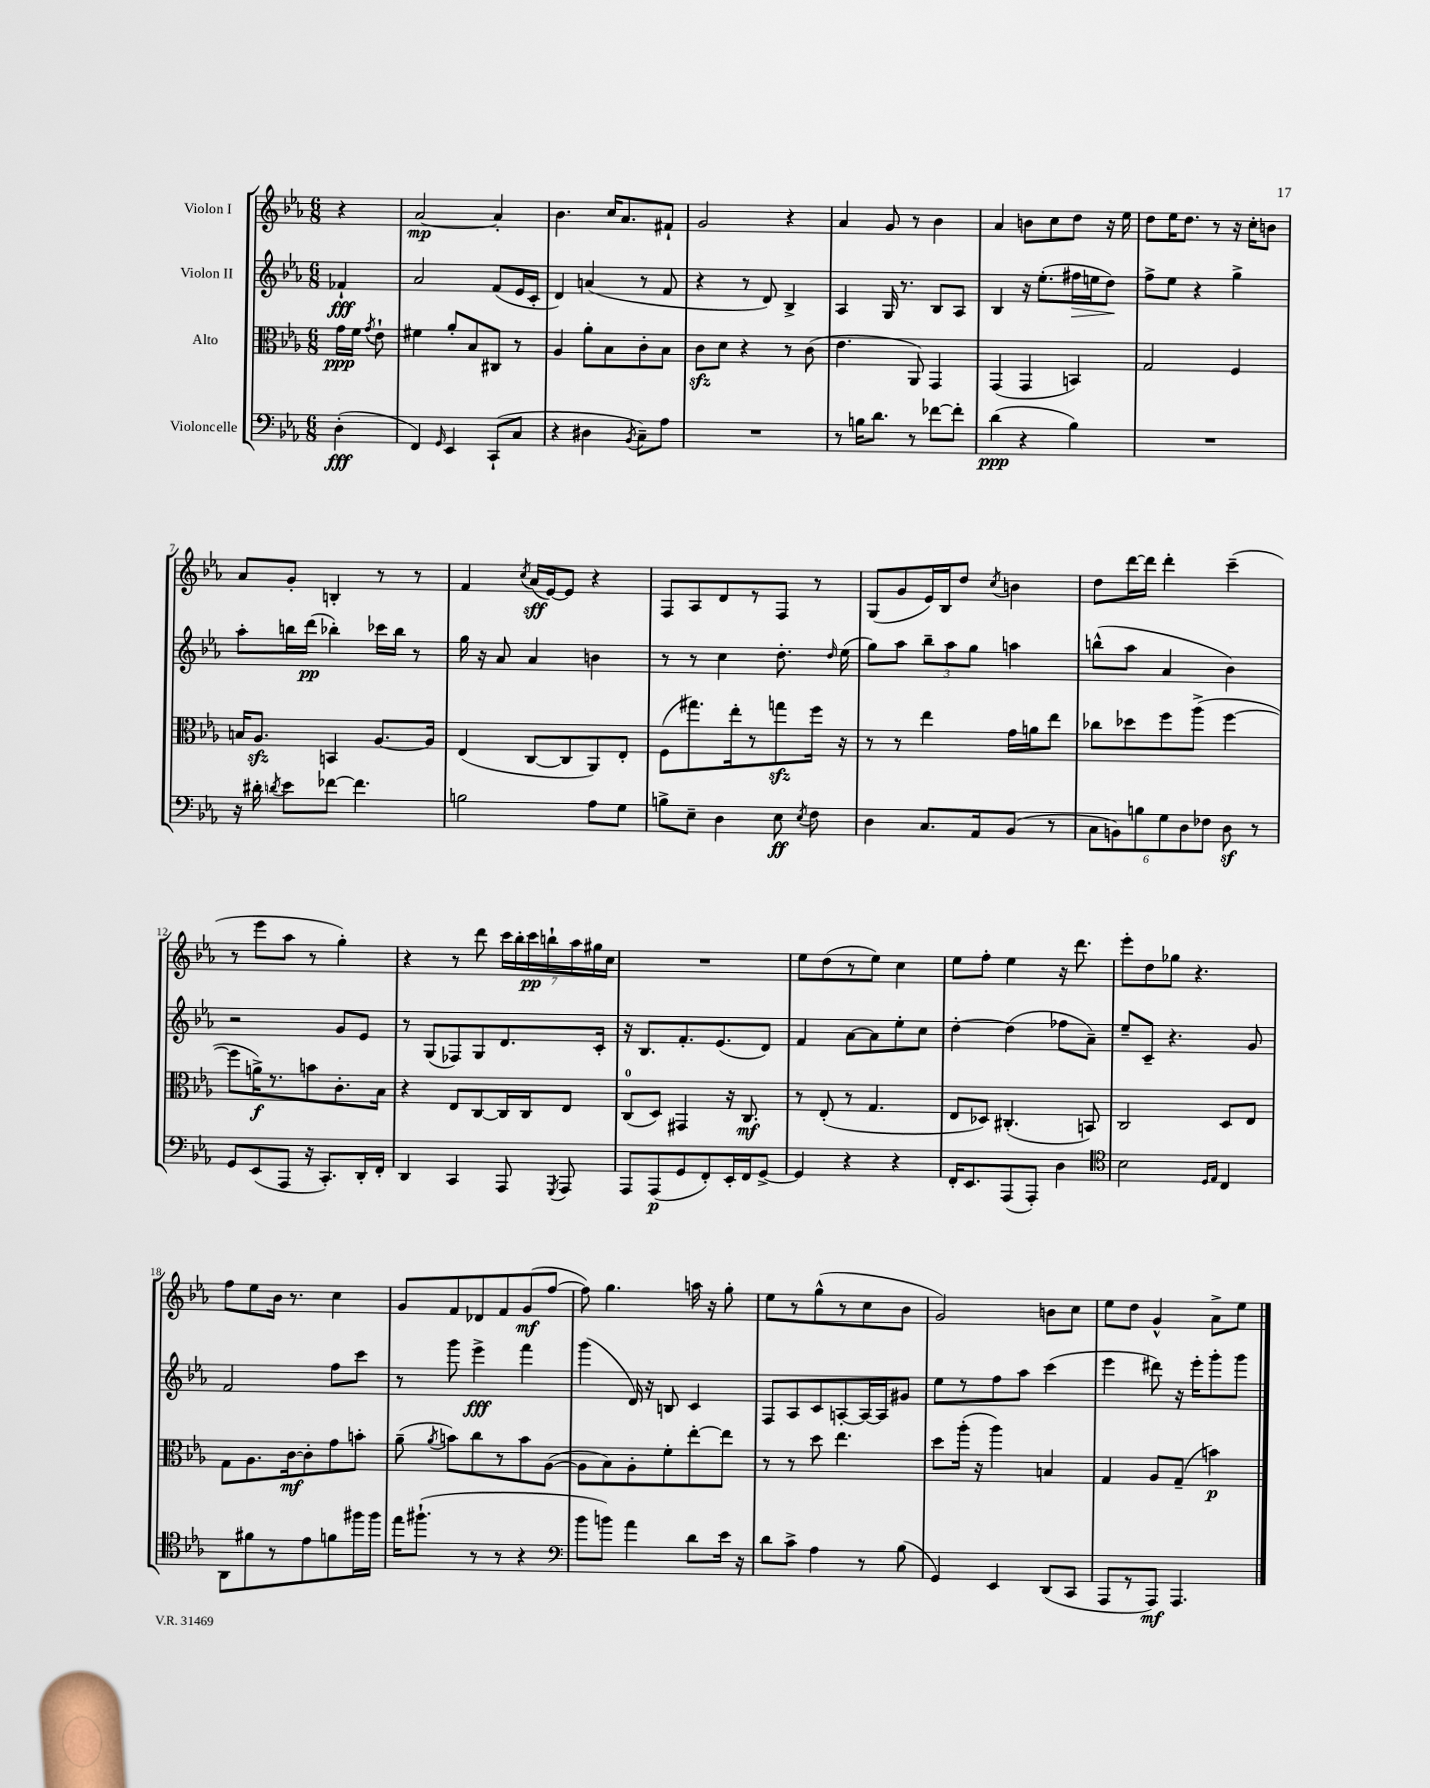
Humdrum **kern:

**kern	**kern	**kern	**kern
*staff4	*staff3	*staff2	*staff1
*clefF4	*clefC3	*clefG2	*clefG2
*k[b-e-a-]	*k[b-e-a-]	*k[b-e-a-]	*k[b-e-a-]
*M6/8	*M6/8	*M6/8	*M6/8
(4D'	16g	4f-`	4r
.	16f	.	.
.	8qg	.	.
.	8e-`	.	.
=	=	=	=
4FF)	4f#	2a-	[2a-
16qqGG	.	.	.
4EE-	8a-'	.	.
.	8B-	.	.
(8CC`	8C#	(8f	4a-']
8C	8r	16e-	.
.	.	16c'	.
=	=	=	=
4r	4A-	4d)	4.b-
4D#	8a-'	(4a	.
.	8B-	.	16cc
.	.	.	8.a-
8qBB-	.	.	.
8C~)	8c'	8r	.
8A-	8B-	8f	8f#`
=	=	=	=
2.r	8c	4r	2g
.	8d	.	.
.	4r	8r	.
.	.	8d)	.
.	8r	4B-^	4r
.	(8c	.	.
=	=	=	=
8r	4.e-	4A-	4a-
16B	.	.	.
8.d	.	.	.
.	.	16G	8g
.	.	8.r	.
8r	8AA-)	.	8r
[8f-	4GG	8B-	4b-
8f-']	.	8A-	.
=	=	=	=
(4d	(4GG	4B-	4a-
4r	4GG	16r	8b
.	.	(8.ee-'	.
.	.	.	8cc
4B-)	4BB)	16ff#	8dd
.	.	16ee	.
.	.	8dd)	16r
.	.	.	16ee-
=	=	=	=
2.r	2G	8ff^	8dd
.	.	8ee-	16ee-
.	.	.	8.dd
.	.	4r	.
.	.	.	8r
.	4F	4gg^	16r
.	.	.	16cc'
.	.	.	8b
=	=	=	=
16r	16B	8aa-'	8a-
16d#'	8.A-	.	.
8qd	.	.	.
8e-	.	16bb	8g'
.	.	(16ddd	.
[8f-	4BB	4bb-')	4B'
4.f-]	.	.	.
.	[8.A-	16ccc-	8r
.	.	16bb-	.
.	.	8r	8r
.	16A-]	.	.
=	=	=	=
2B	(4E-	16gg	4f
.	.	16r	.
.	.	8a-	.
.	.	.	8qcc
.	[8C	4a-	(16a-
.	.	.	[16e-)
.	8C]	.	8e-]
8A-	8AA-)	4b	4r
8G	8E-'	.	.
=	=	=	=
8B^	(8F	8r	8F
8E-~	8.gg#)	8r	8A-
4D	.	4cc	8d
.	16ee-'	.	.
.	8r	.	8r
8E-	8gg	8.dd'	8F
8qE-	.	.	.
8F	16ff	.	8r
.	.	16qqdd	.
.	16r	(16ee-	.
=	=	=	=
4D	8r	8gg)	(8G
.	8r	8aa-	8g
8.C	4ee-	12bb-~	16e-)
.	.	.	16B-
.	.	12aa-	.
.	.	.	8dd
.	.	12gg	.
16AA-	.	.	.
.	.	.	8qcc
(8BB-	16g	4aa	4b
.	16a	.	.
8r	8ee-	.	.
=	=	=	=
12C	8cc-	(8bb^^	8dd
12BB)	.	.	.
.	8dd-	8aa-	[16ddd
12B	.	.	.
.	.	.	16ddd]
12G	8ff	4a-	4ddd'
12D	.	.	.
.	(8aa-^	.	.
12F-	.	.	.
8D	[4ff	4b-)	(4ccc~
8r	.	.	.
=	=	=	=
8GG	8ff]	2r	8r
(8EE-	16a^)	.	8eee-
.	8.r	.	.
8AAA-	.	.	8aa-
16r	8b	.	8r
8.CC')	.	.	.
.	8.c'	8g	4gg')
16DD'	.	8e-	.
16FF'	16B-	.	.
=	=	=	=
4DD	4r	8r	4r
.	.	(8G	.
4CC	8E-	8F-)	8r
.	[8C	8G	8ddd
8AAA-	16C]	8.d	28ccc
.	.	.	28bb-'
.	16C	.	.
.	.	.	28ccc
.	.	.	28bb`
8qGGG	.	.	.
8AAA-	8E-	.	.
.	.	.	28aa-
.	.	.	28gg#
.	.	16c'	.
.	.	.	28cc
=	=	=	=
8AAA-	(8C	16r	2.r
.	.	8.B-	.
(8AAA-	8D)	.	.
8GG	4GG#	8.f'	.
8FF')	.	.	.
.	.	(8.e-	.
16EE-'	16r	.	.
16FF	8.C	.	.
[8GG^	.	8d)	.
=	=	=	=
4GG]	8r	4f	8ee-
.	(8E-'	.	(8dd
4r	8r	[8a-	8r
.	4.G	8a-]	8ee-)
4r	.	8ee-'	4cc
.	.	8cc	.
=	=	=	=
16FF'	8E-	[4dd'	8ee-
8.EE-	.	.	.
.	8D-)	.	8ff'
(8AAA-	(4.C#'	(4dd]	4ee-
8AAA-')	.	.	.
4D	.	8ff-	16r
.	.	.	8.ddd
.	8BB)	8a-~)	.
=	=	=	=
*clefC4	*	*	*
2B-	2C	8ee-~	8eee-'
.	.	8c~	8dd
.	.	4.r	8gg-
.	.	.	4.r
16qqD	.	.	.
16qqE-	.	.	.
4C	8D	.	.
.	8E-	8g	.
=	=	=	=
8AA-	8G	2f	8ff
8f#	8.A-	.	8ee-
8r	.	.	16b-
.	[16c	.	8.r
8e-	8c']	.	.
8f	8g	8ff	4cc
16ff#	8b'	8ccc	.
16ff#	.	.	.
=	=	=	=
16ee-	(8a-~	8r	8g
(8.ff#`	.	.	.
.	8qa-	.	.
.	8b)	8ggg	8f
8r	8cc	4eee-^	8d-
8r	8r	.	8f
4r	8b	4fff	(8g
.	([8A-	.	[8ff
=	=	=	=
*clefF4	*	*	*
8b-	8A-]	(4ggg	8ff])
8b)	8B-)	.	4.gg
4a-	8A-'	16d)	.
.	.	16r	.
.	8f'	8B	.
8d	[8ee-'	4c	16aa
.	.	.	16r
16e-	8ee-]	.	8gg'
16r	.	.	.
=	=	=	=
8d	8r	8F	8ee-
8c^	8r	8A-	8r
4A-	8dd	8c	(8gg^^
.	4.ee-	[8A'	8r
8r	.	16A_	8cc
.	.	16A]	.
(8B-	.	8g#	8b-
=	=	=	=
4GG)	8dd	8ee-	2g)
.	(16aa-'	8r	.
.	16r	.	.
4EE-	4aa-)	8ff	.
.	.	8aa-	.
(8DD	4B	(4ccc	8b
8CC	.	.	8cc
=	=	=	=
8AAA-	4G	4eee-	8ee-
8r	.	.	8dd
8AAA-)	8A-	8ddd#)	4g^^
4.AAA-	(8G~	16r	.
.	.	16eee-'	.
.	4b)	8ggg'	8a-^
.	.	8ggg	8ee-
==	==	==	==
*-	*-	*-	*-
